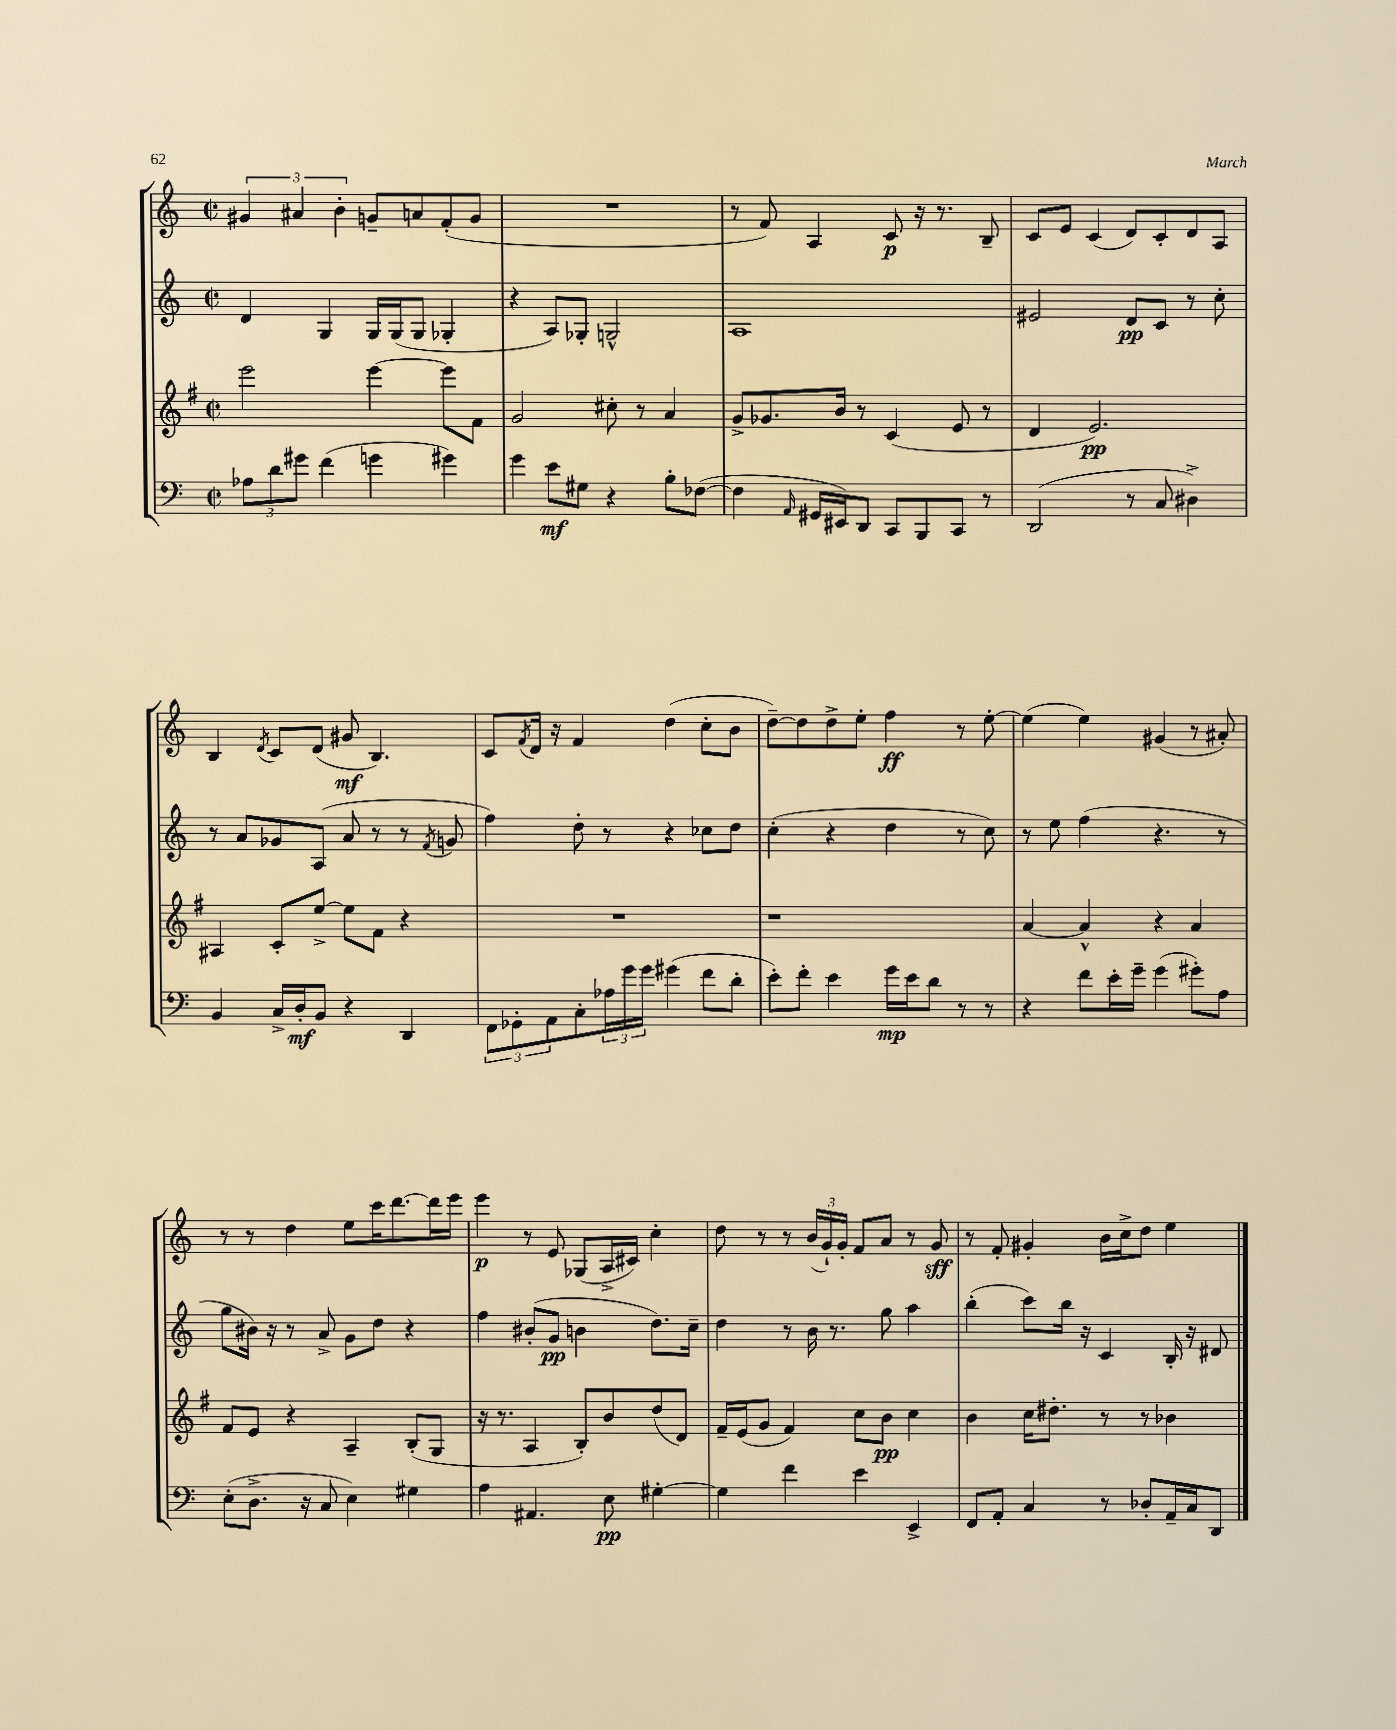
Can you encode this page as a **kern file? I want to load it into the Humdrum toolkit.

**kern	**kern	**kern	**kern
*staff4	*staff3	*staff2	*staff1
*clefF4	*clefG2	*clefG2	*clefG2
*k[]	*k[f#]	*k[]	*k[]
*M2/2	*M2/2	*M2/2	*M2/2
*met(c|)	*met(c|)	*met(c|)	*met(c|)
12A-\L	2eee\	4d/	6g#/
12d\	.	.	.
12g#\J	.	.	6a#/
(4f\	.	4G/	.
.	.	.	6b'\
4g\	[4eee\	16G/LL	8g~/L
.	.	(16G/J	.
.	.	8G/J	8a/
4g#\)	8eee\]L	4G-'/	(8f'/
.	8f#\J	.	8g/J
=	=	=	=
4g\	2g/	4r	1r
8e\L	.	8A/L)	.
8G#\J	.	8G-'/J	.
4r	8cc#'\	2G^^/	.
.	8r	.	.
8B'\L	4a/	.	.
([8F-\J	.	.	.
=	=	=	=
4F-\]	8g^/L	1A	8r
.	8.g-/	.	8f/)
16qqAA/	.	.	.
16GG#/LL	.	.	4A/
16EE#/J)	16b/Jk	.	.
8DD/J	8r	.	.
8CC/L	(4c/	.	8c/
8BBB/	.	.	16r
.	.	.	8.r
8CC/J	8e/	.	.
8r	8r	.	8B~/
=	=	=	=
(2DD/	4d/	2e#/	8c/L
.	.	.	8e/J
.	2.e/)	.	(4c/
8r	.	8d/L	8d/L)
8C/	.	8c/J	8c'/
4D#^\)	.	8r	8d/
.	.	8cc'\	8A/J
=	=	=	=
4BB/	4A#/	8r	4B/
.	.	8a/L	.
.	.	.	8qd/
16C^/LL	8c'/L	8g-/	8c/L
16D'/J	.	.	.
8BB/J	[8ee^/J	(8A/J	(8d/J
4r	8ee\]L	8a/	8g#/
.	8f#\J	8r	4.B/)
4DD/	4r	8r	.
.	.	8qf/	.
.	.	8g/	.
=	=	=	=
12FF\L	1r	4ff\)	8c/L
12GG-'\	.	.	.
.	.	.	8qf/
.	.	.	16d/Jk
12AA\	.	.	.
.	.	.	16r
8C'\	.	8dd'\	4f/
24A-\L	.	8r	.
24g\	.	.	.
24g\JJ	.	.	.
(4g#\	.	4r	(4dd\
8f\L	.	8cc-\L	8cc'\L
8d'\J	.	8dd\J	8b\J
=	=	=	=
8e'\L)	1r	(4cc'\	[8dd~\L)
8f'\J	.	.	8dd\]
4e\	.	4r	8dd^\
.	.	.	8ee'\J
16g\LL	.	4dd\	4ff\
16e\J	.	.	.
8d\J	.	.	.
8r	.	8r	8r
8r	.	8cc\)	[8ee'\
=	=	=	=
4r	[4a/	8r	(4ee\]
.	.	8ee\	.
8f\L	4a^^/]	(4ff\	4ee\)
16e'\L	.	.	.
16g~\JJ	.	.	.
(4g\	4r	4.r	(4g#/
8g#'\L)	4a/	.	8r
8A\J	.	8r	8a#'/)
=	=	=	=
(8E'\L	8f#/L	8gg\L	8r
8.D^\J	8e/J	16b#\Jk)	8r
.	.	16r	.
.	4r	8r	4dd\
16r	.	.	.
8C/	.	8a^/	.
4E\)	4A~/	8g\L	8ee\L
.	.	8dd\J	16ccc\K
.	.	.	[8.ddd\
4G#\	(8B'/L	4r	.
.	8G/J	.	16ddd\]L
.	.	.	16eee\JJ
=	=	=	=
4A\	16r	4ff\	4eee\
.	8.r	.	.
4.AA#/	4A/	(8b#'/L	8r
.	.	8g/J	8e/
.	8B'/L)	4b\	(8G-/L
8E\	8b/	.	16A^/L
.	.	.	16c#/JJ)
[4G#'\	(8dd/	8.dd\L)	4cc'\
.	8d/J)	.	.
.	.	16cc~\Jk	.
=	=	=	=
4G#\]	16f#~/LL	4dd\	8dd\
.	(16e/J	.	.
.	8g/J	.	8r
4f\	4f#/)	8r	8r
.	.	16b\	(24b/LL
.	.	.	24g`/)
.	.	8.r	.
.	.	.	24g'/JJ
4e\	8cc\L	.	8f/L
.	8b\J	8gg\	8a/J
4EE^/	4cc\	4aa\	8r
.	.	.	8g/
=	=	=	=
8FF/L	4b\	(4bb'\	8r
8AA'/J	.	.	8f'/
4C/	16cc\LK	8ccc\L)	4g#'/
.	8.dd#'\J	.	.
.	.	16bb\Jk	.
.	.	16r	.
8r	8r	4c/	16b\LL
.	.	.	16cc^\J
8D-'/L	8r	.	8dd\J
16AA~/L	4b-\	16B'/	4ee\
16C/J	.	16r	.
8DD/J	.	8d#/	.
==	==	==	==
*-	*-	*-	*-
